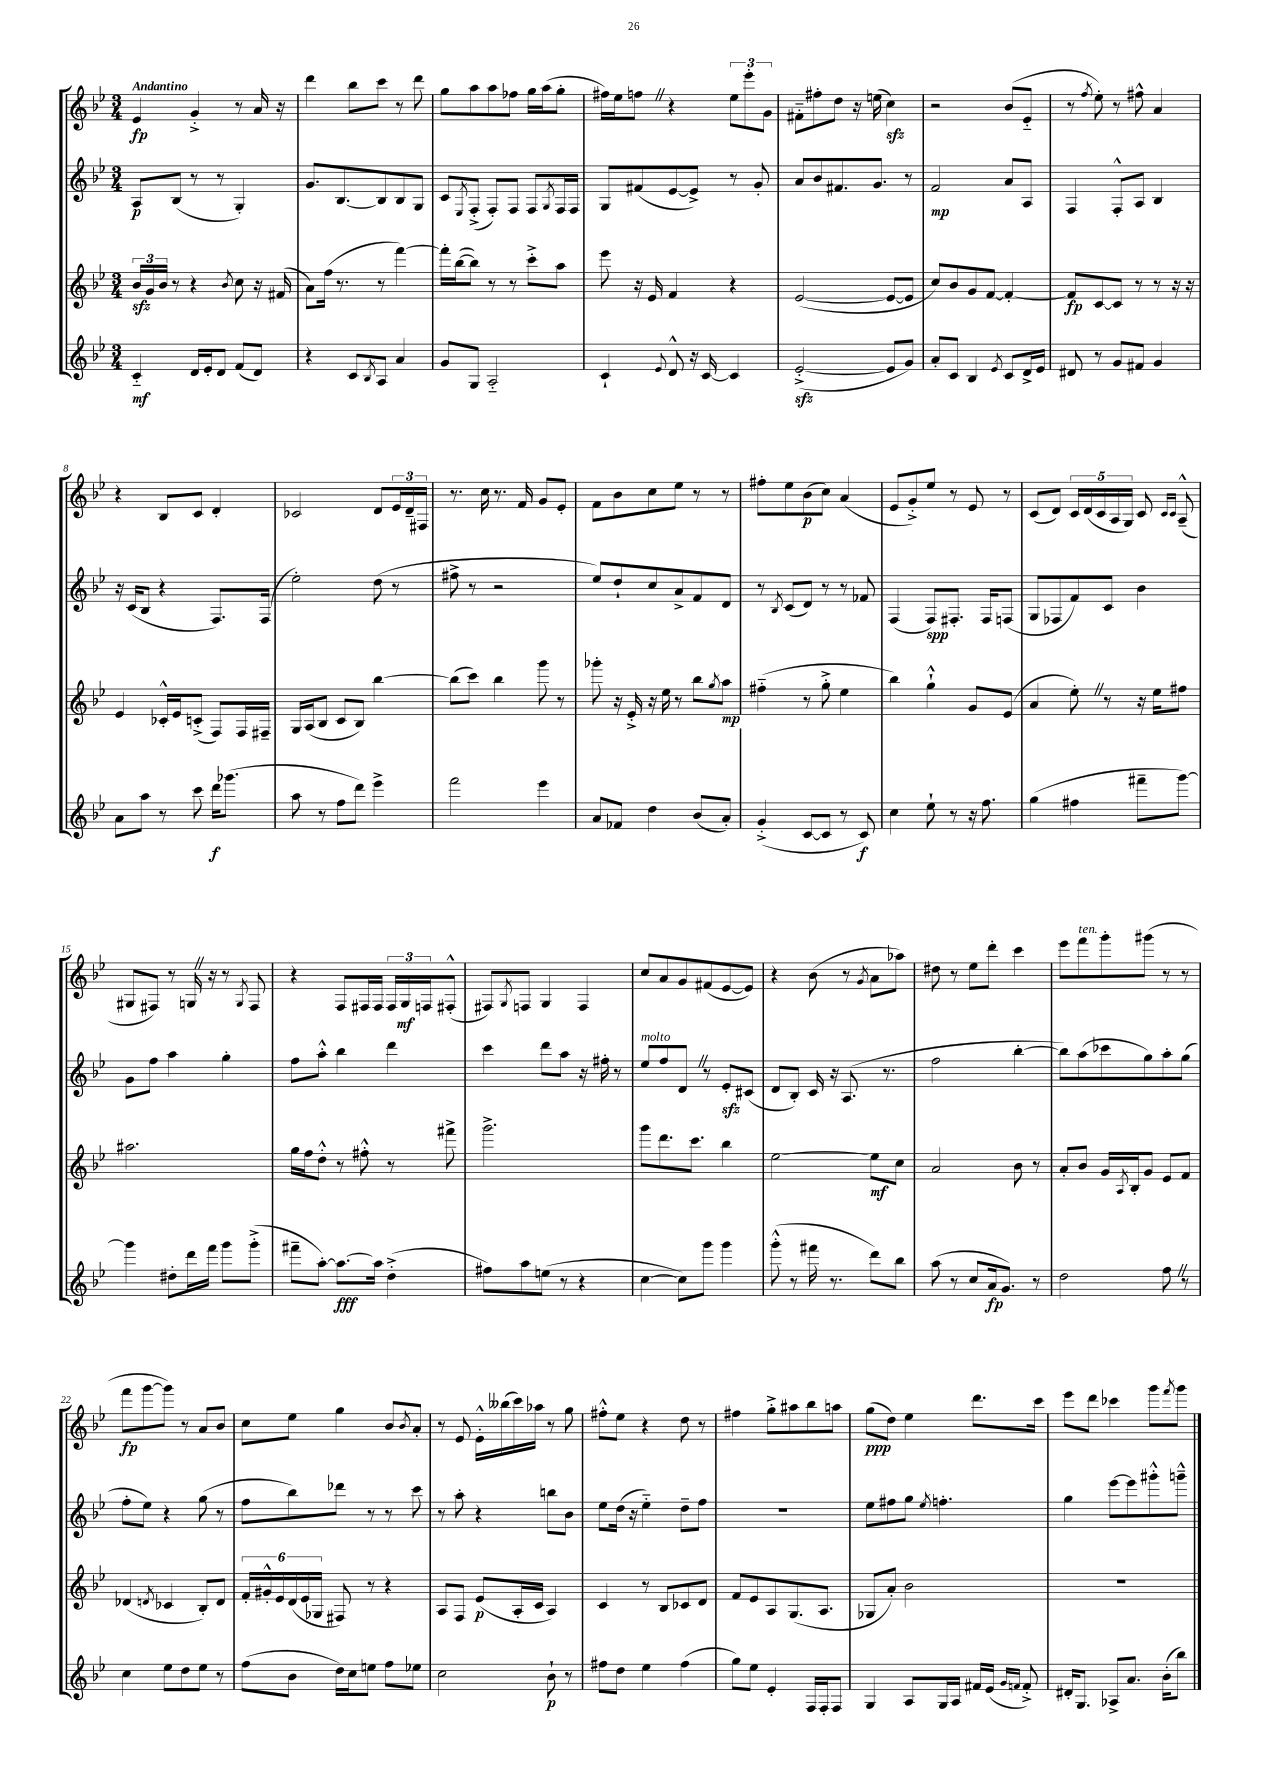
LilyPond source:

<<
\new StaffGroup <<
\new Staff = "s0" {
    \clef treble \key bes \major \numericTimeSignature \time 3/4 \tempo "Andantino"
    ees'4\fp g'4-.-> r8 a'16 r16 |
    d'''4 bes''8 c'''8 r8 d'''8 |
    g''8 a''8 a''8 fes''8 g''16 a''16( g''8-. |
    fis''16) ees''16 f''8 \once \override BreathingSign.text = \markup { \musicglyph "scripts.caesura.straight" } \breathe r4 \tuplet 3/2 { ees''8 ees'''8-. g'8 } |
    fis'8-_ fis''8-. d''8 r16 e''16( c''4\sfz) |
    r2 bes'8( ees'8-_ |
    r8 \acciaccatura { f''8 } ees''8-.) r8 fis''8-^ a'4 |
    r4 bes8 c'8 d'4-. |
    ces'2 d'8 \tuplet 3/2 { ees'16 d'16-- fis16 } |
    r8. c''16 r8. f'16 g'8 ees'8-. |
    f'8 bes'8 c''8 ees''8 r8 r8 |
    fis''8-. ees''8 bes'8\p( c''8) a'4( |
    ees'8 g'8-.->) ees''8 r8 ees'8 r8 |
    c'8( d'8) \tuplet 5/4 { c'16 d'16( c'16 a16 g16) } c'8 \grace { c'16 c'16 } a8---^( |
    gis8 fis8) r8 g16 \once \override BreathingSign.text = \markup { \musicglyph "scripts.caesura.straight" } \breathe r16 r8 \acciaccatura { g8 } fis8 |
    r4 f8 fis16 fis16 \tuplet 3/2 { fis16 g16\mf f16 } fis8-.-^( |
    fis8) \acciaccatura { g8 } f8 g4 f4 |
    c''8 a'8 g'8 fis'8( ees'8~ ees'8) |
    r4 bes'8( r8 \acciaccatura { g'8 } a'8 aes''8) |
    dis''8 r8 ees''8 d'''8-. c'''4 |
    ees'''8 f'''8^\markup { \italic "ten." } g'''8-. gis'''8( r8 r8 |
    f'''8\fp g'''8~ g'''8) r8 a'8 bes'8 |
    c''8 ees''8 g''4 bes'8 \acciaccatura { bes'8 } a'8-. |
    r8 ees'8 ees'16-.-^ beses''16( c'''16) aes''16 r8 g''8 |
    fis''8-.-^ ees''8 r4 d''8 r8 |
    fis''4 g''8-.-> ais''8 bes''8 a''8 |
    g''8\ppp( d''8) ees''4 d'''8. c'''16 |
    ees'''8 d'''8 ces'''4 g'''8 \acciaccatura { f'''8 } g'''8 \bar "|." |
}
\new Staff = "s1" {
    \clef treble \key bes \major \numericTimeSignature \time 3/4
    a8\p bes8( r8 r8 g4-.) |
    g'8. bes8.~ bes8 bes8 g8 |
    c'8 \acciaccatura { ees8 } f8-.->( f8-.) f8 f8 \acciaccatura { g8 } f16 f16 |
    g8 fis'8( ees'8~ ees'8->) r8 g'8-. |
    a'8 bes'8 fis'8. g'8. r8 |
    f'2\mp a'8 a8 |
    f4 f8-.-^ a8 bes4 |
    r16 c'16( bes8 r4 f8.) f16( |
    ees''2-.) d''8( r8 |
    fis''8-> r8 r2 |
    ees''8) d''8-! c''8 a'8-> f'8 d'8 |
    r8 \acciaccatura { bes8 } c'8( d'8) r8 r8 fes'8 |
    f4( f8\spp) fis8.-. fis16 f8( |
    g8 fes8 f'8) c'8 bes'4 |
    g'8 f''8 a''4 g''4-. |
    f''8 a''8-.-^ bes''4 d'''4 |
    c'''4 d'''8 a''8 r16 fis''16-. r8 |
    ees''8^\markup { \italic "molto" } f''8 d'8 \once \override BreathingSign.text = \markup { \musicglyph "scripts.caesura.straight" } \breathe r8 ees'8-.\sfz cis'8( |
    d'8 bes8-.) c'16 r16 a8.( r8. |
    f''2 bes''4~-. |
    bes''8) a''8( ces'''8 g''8) a''8-. g''8( |
    f''8-. ees''8) r4 g''8( r8 |
    f''8 bes''8) des'''8 r8 r8 c'''8 |
    r8 a''8-. r4 b''8 bes'8 |
    ees''8 d''16( r16 ees''4-_) d''8-- f''8 |
    R2. |
    ees''8 fis''8 g''8 \acciaccatura { ees''8 } f''4.-. |
    g''4 ees'''8~ ees'''8 gis'''8-.-^ g'''8---^ \bar "|." |
}
\new Staff = "s2" {
    \clef treble \key bes \major \numericTimeSignature \time 3/4
    \tuplet 3/2 { bes'16\sfz g'16 bes'16 } r8 r4 \acciaccatura { bes'8 } c''8 r16 fis'16( |
    a'8) f''16( r8. r8 f'''4~) |
    f'''16-. bes''16~( bes''8) r8 r8 c'''8-.-> a''8 |
    ees'''8 r16 ees'16 f'4 r4 |
    ees'2~( ees'8~ ees'8 |
    c''8) bes'8 g'8 f'8~ f'4~-. |
    f'8\fp c'8~ c'8 r8 r8 r16 r16 |
    ees'4 ces'16-.-^ ees'16 c'8-.->( f8) f16 fis16-- |
    g16 a16( bes8 c'8 bes8) bes''4~ |
    bes''8( c'''8) bes''4 g'''8 r8 |
    ges'''8-. r16 ees'16-.-> r16 ees''16 r8 bes''8 \acciaccatura { g''8 } a''8\mp |
    fis''4-_( r8 g''8-.-> ees''4 |
    bes''4) g''4-!-^ g'8 ees'8( |
    a'4 ees''8-.) \once \override BreathingSign.text = \markup { \musicglyph "scripts.caesura.straight" } \breathe r8 r16 ees''16 fis''8 |
    ais''2. |
    g''16 f''16 d''8-.-^ r8 fis''8-.-^ r8 fis'''8-> |
    g'''2.-> |
    g'''8 d'''8. c'''8. bes''4 |
    ees''2~ ees''8\mf c''8 |
    a'2 bes'8 r8 |
    a'8-. bes'8 g'16 \acciaccatura { a8 } bes16-. g'8 ees'8 f'8 |
    des'4( \acciaccatura { d'8 } ces'4 bes8-.) d'8 |
    \tuplet 6/4 { f'16-. gis'16-.-^ ees'16 d'16( ees'16 ges16 } fis8) r8 r4 |
    a8 f8 ees'8\p( a16-. c'16 a4) |
    c'4 r8 bes8 ces'8 d'8 |
    f'8 ees'8 a8 g8.( a8. |
    ges8 a'8-.) bes'2 |
    R2. \bar "|." |
}
\new Staff = "s3" {
    \clef treble \key bes \major \numericTimeSignature \time 3/4
    c'4-_\mf d'16 ees'16-. d'8 f'8( d'8) |
    r4 c'8 \acciaccatura { bes8 } a8 a'4 |
    g'8 g8 a2-_ |
    c'4-! \appoggiatura { ees'8 } d'8-^ r16 c'16~ c'4 |
    ees'2~-.->\sfz( ees'8 g'8) |
    a'8-. c'8 bes4 \acciaccatura { ees'8 } c'8 d'16-> ees'16 |
    dis'8 r8 g'8 fis'8 g'4 |
    a'8 a''8 r8 c'''8 d'''16\f ges'''8.( |
    a''8 r8 f''8 d'''8) ees'''4-> |
    f'''2 ees'''4 |
    a'8 fes'8 d''4 bes'8( a'8-.) |
    g'4-.->( c'8~ c'8 r8 c'8\f) |
    c''4 ees''8-! r8 r16 f''8. |
    g''4( fis''4 fis'''8-- g'''8~) |
    g'''4 dis''8-. d'''16 f'''16 g'''8 g'''8-.->( |
    fis'''8-- a''8~-.) a''8.~\fff a''16 d''4-.->( |
    fis''8) a''8 e''8( r8 r4 |
    c''4~ c''8) g'''8 g'''4 |
    g'''8-.-^( r8 fis'''16 r8. d'''8) bes''8 |
    a''8( r8 c''8 a'16\fp g'8.) r8 |
    d''2 f''8 \once \override BreathingSign.text = \markup { \musicglyph "scripts.caesura.straight" } \breathe r8 |
    c''4 ees''8 d''8 ees''8 r8 |
    f''8( bes'8 d''16) c''16 e''8 f''8 ees''8 |
    c''2 bes'8-!\p r8 |
    fis''8 d''8 ees''4 fis''4( |
    g''8) ees''8 ees'4-. f16 f16-. f8 |
    g4 a8 g16 a16 fis'16 ees'16( \grace { g'16 f'16 } f'8-.->) |
    dis'16-. g8. aes8-> a'8. bes'16-.( bes''8) \bar "|." |
}
>>
>>
